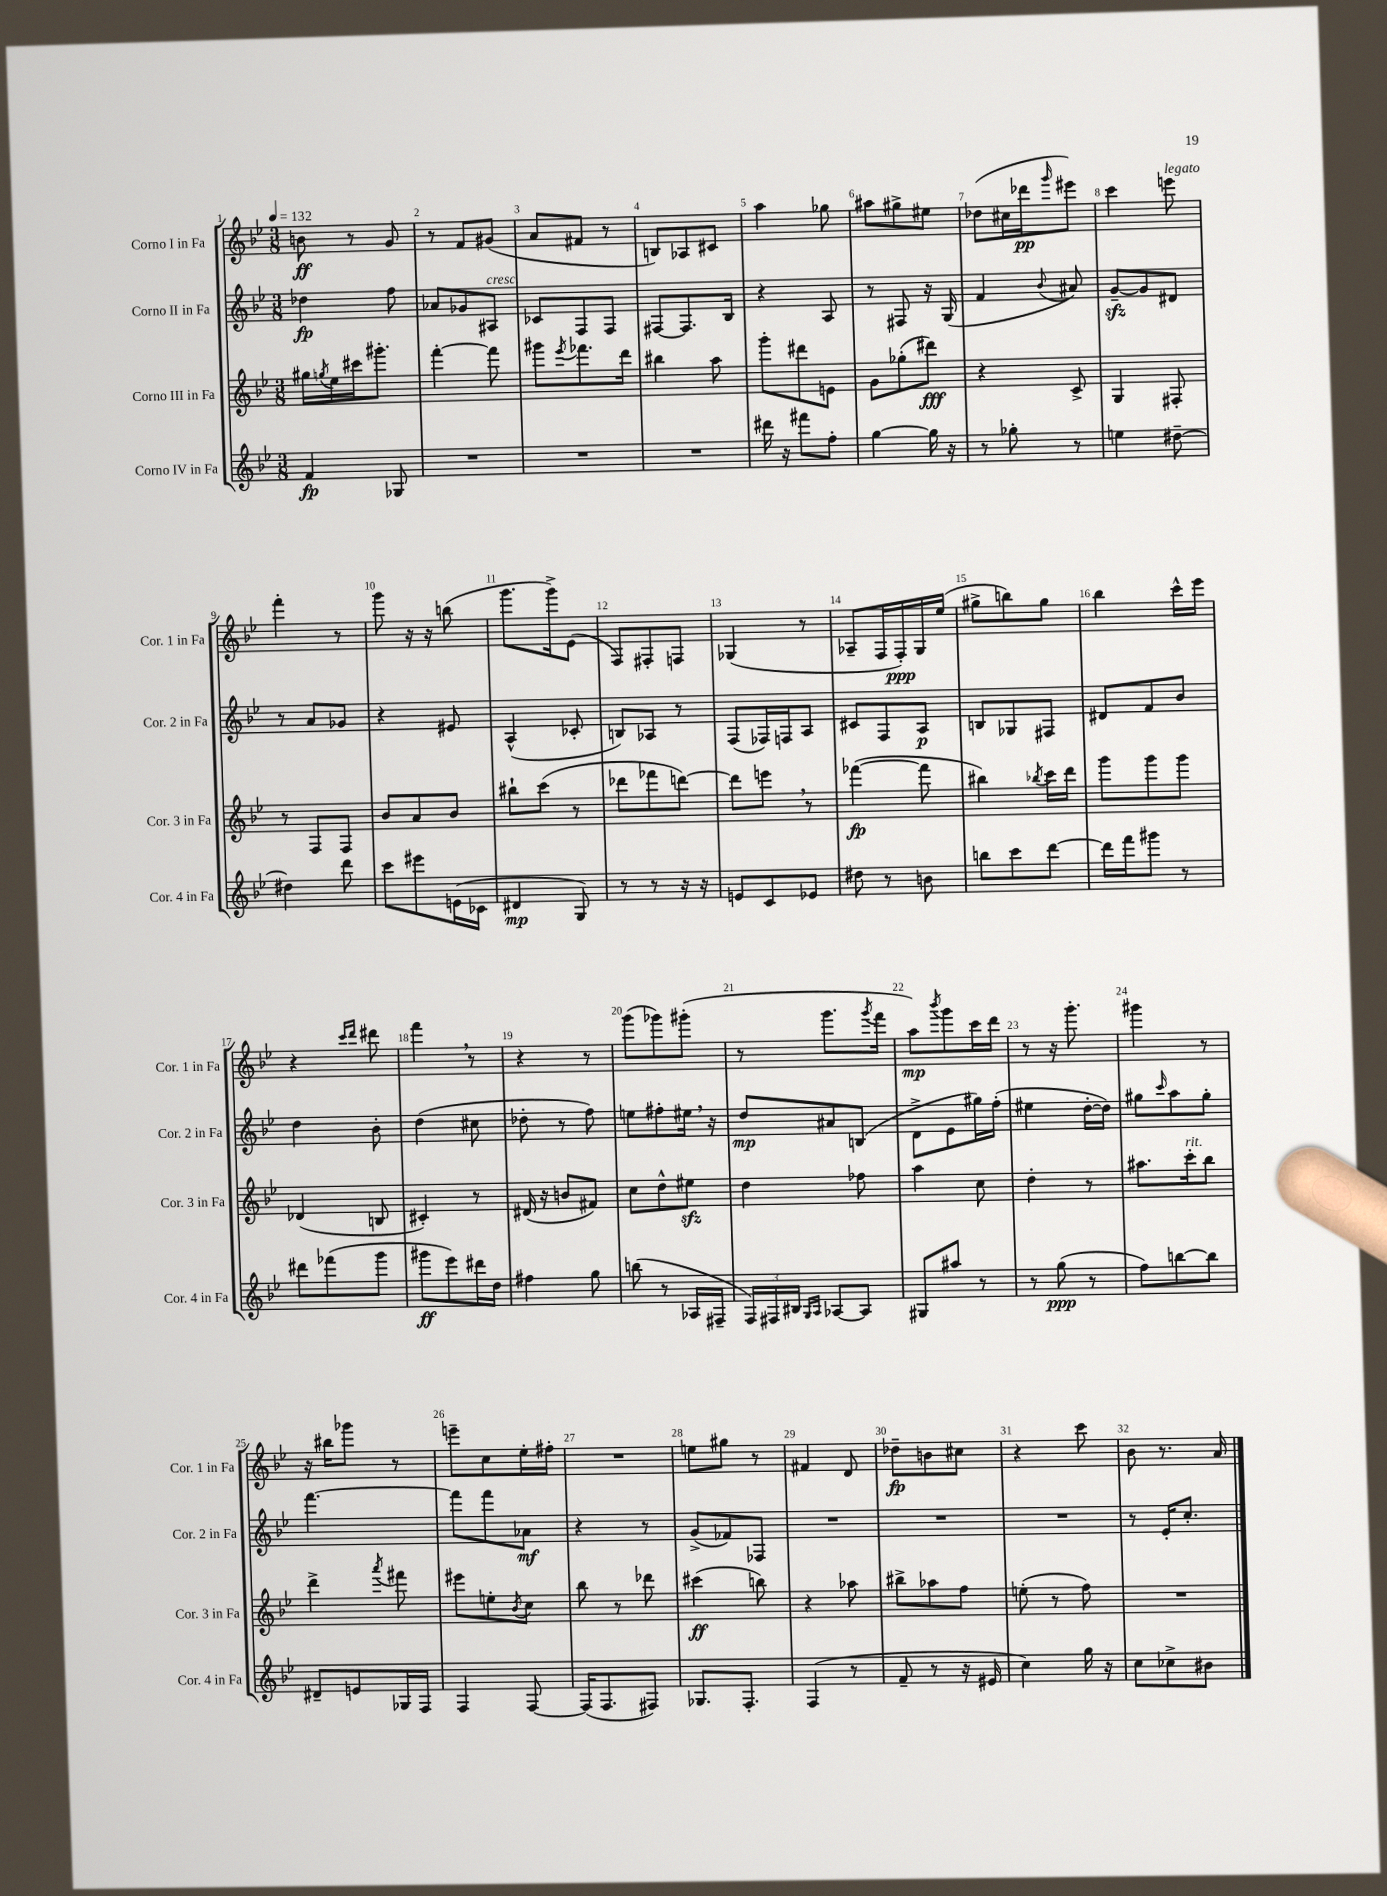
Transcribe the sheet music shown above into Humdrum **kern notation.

**kern	**kern	**kern	**kern
*staff4	*staff3	*staff2	*staff1
*clefG2	*clefG2	*clefG2	*clefG2
*k[b-e-]	*k[b-e-]	*k[b-e-]	*k[b-e-]
*M3/8	*M3/8	*M3/8	*M3/8
*MM132	*MM132	*MM132	*MM132
4f	16gg#	4dd-	8b
.	8qgg	.	.
.	16ee-	.	.
.	16ccc#	.	8r
.	8.ggg#'	.	.
8G-	.	8ff	8g
=	=	=	=
4.r	[4fff'	8a-	8r
.	.	8g-	8f
.	8fff]	8A#	(8g#
=	=	=	=
4.r	8ggg#	8c-	8a
.	8qeee-	.	.
.	8.fff-	8F	8f#
.	.	8F	8r
.	16ddd	.	.
=	=	=	=
4.r	4bb#	[8F#	8B)
.	.	8.F#]	8A-
.	8aa	.	8c#
.	.	16B-	.
=	=	=	=
16ddd#	8ggg'	4r	4aa
16r	.	.	.
8fff#	8ddd#	.	.
8ff'	8e	8A	8gg-
=	=	=	=
[4gg	8g	8r	8aa#
.	(8gg-'	8F#	8gg#^
16gg]	8ddd#)	16r	8ee#
16r	.	(16G	.
=	=	=	=
8r	4r	4f	(8dd-
8gg-'	.	.	16cc#
.	.	.	16ddd-
.	.	8qqb-	16qqggg
8r	8c^	8a#)	8eee#)
=	=	=	=
4ee	4G	[8g~	4ccc
.	.	8g]	.
[8dd#~	8F#'	8d#	8eee
=	=	=	=
4dd#]	8r	8r	4fff'
.	8F	8a	.
8ddd	8F	8g-	8r
=	=	=	=
8ccc	8b-	4r	8ggg
8eee#	8a	.	16r
.	.	.	16r
(16e	8b-	8e#	(8bb
16c-	.	.	.
=	=	=	=
4d#	8bb#`	(4A^^	8.ggg
.	(8ccc	.	.
.	.	.	16ggg^)
8G)	8r	8c-'	(8e-
=	=	=	=
8r	8ddd-	8B)	8F)
8r	8fff-	8A-	8F#'
16r	[8ddd)	8r	8F
16r	.	.	.
=	=	=	=
8e	8ddd]	(8F	(4G-
8c	8eee	16F-)	.
.	.	16F	.
8e-	8r	8A	8r
=	=	=	=
8dd#	([4fff-	8c#	8A-~
8r	.	8F	16F
.	.	.	16F')
8b	8fff-]	8A	16G
.	.	.	(16ee-
=	=	=	=
8bb	4bb#)	8B	8gg#^
8ccc	.	8G-	8bb)
.	8qbb-	.	.
[8ddd	16ccc	8F#	8gg#
.	16ddd	.	.
=	=	=	=
16ddd]	8ggg	8d#	4bb-
16fff	.	.	.
8ggg#	8ggg	8f	.
8r	8ggg	8b-	16ccc^^
.	.	.	16eee-
=	=	=	=
8ddd#	(4d-	4dd	4r
(8fff-	.	.	.
.	.	.	16qqccc
.	.	.	16qqddd
8ggg	8B	8b-'	8ddd#
=	=	=	=
8ggg#	4c#')	(4dd	4fff
8eee-)	.	.	.
16ddd#	8r	8cc#	8r
16dd	.	.	.
=	=	=	=
4ff#	(16d#	8dd-'	4r
.	16r	.	.
.	8b	8r	.
8gg	8f#)	8ff)	8r
=	=	=	=
(8bb	8cc	8ee	(8ggg
8r	8dd^^	8ff#'	8ggg-)
16A-	8ee#	16ee#	(8ggg#'
16F#~	.	16r	.
=	=	=	=
24F)	4dd	8dd	8r
24F#	.	.	.
24B#	.	.	.
16qqG	.	.	.
16qqA	.	.	.
[8A-	.	8a#	8.ggg
8A-]	8ff-	(8B	.
.	.	.	8qggg
.	.	.	16fff
=	=	=	=
8G#	4aa	8d^	8aa)
.	.	.	8qbbb-
8aa#	.	8e-	8ggg
8r	8cc	16gg#)	16ccc
.	.	(16ff'	16ddd
=	=	=	=
8r	4dd'	4ee#	8r
(8gg	.	.	16r
.	.	.	8.ggg'
8r	8r	[16dd'	.
.	.	16dd])	.
=	=	=	=
8ff)	8.aa#	8gg#	4ggg#
.	.	16qqccc	.
[8bb	.	8aa	.
.	16ccc'	.	.
8bb]	8bb-	8gg#'	8r
=	=	=	=
8d#~	4ddd^	[4.fff	16r
.	.	.	16bb#
8e	.	.	8ggg-
.	8qaaa	.	.
16G-	8fff#	.	8r
16F	.	.	.
=	=	=	=
4F	8eee#	8fff]	8eee~
.	8ee'	8fff	8cc
.	8qb-	.	.
[8F	8cc	8a-	16ee-'
.	.	.	16ff#'
=	=	=	=
(16F]	8bb-	4r	4.r
8.F	.	.	.
.	8r	.	.
8F#)	8ddd-	8r	.
=	=	=	=
8.G-	(4ccc#	(8g^	8ee
.	.	8f-)	8gg#
8.F'	.	.	.
.	8bb)	8F-	8r
=	=	=	=
(4F	4r	4.r	4f#
8r	8aa-	.	8d
=	=	=	=
8f~	8bb#^	4.r	8dd-~
8r	8aa-	.	8b
16r	8ff	.	8cc#
16e#	.	.	.
=	=	=	=
4cc)	(8ee'	4.r	4r
.	8r	.	.
16gg	8ff)	.	8ccc
16r	.	.	.
=	=	=	=
8cc	4.r	8r	8b-
8cc-^	.	16e-'	8.r
.	.	8.cc'	.
8b#	.	.	.
.	.	.	16a
==	==	==	==
*-	*-	*-	*-
